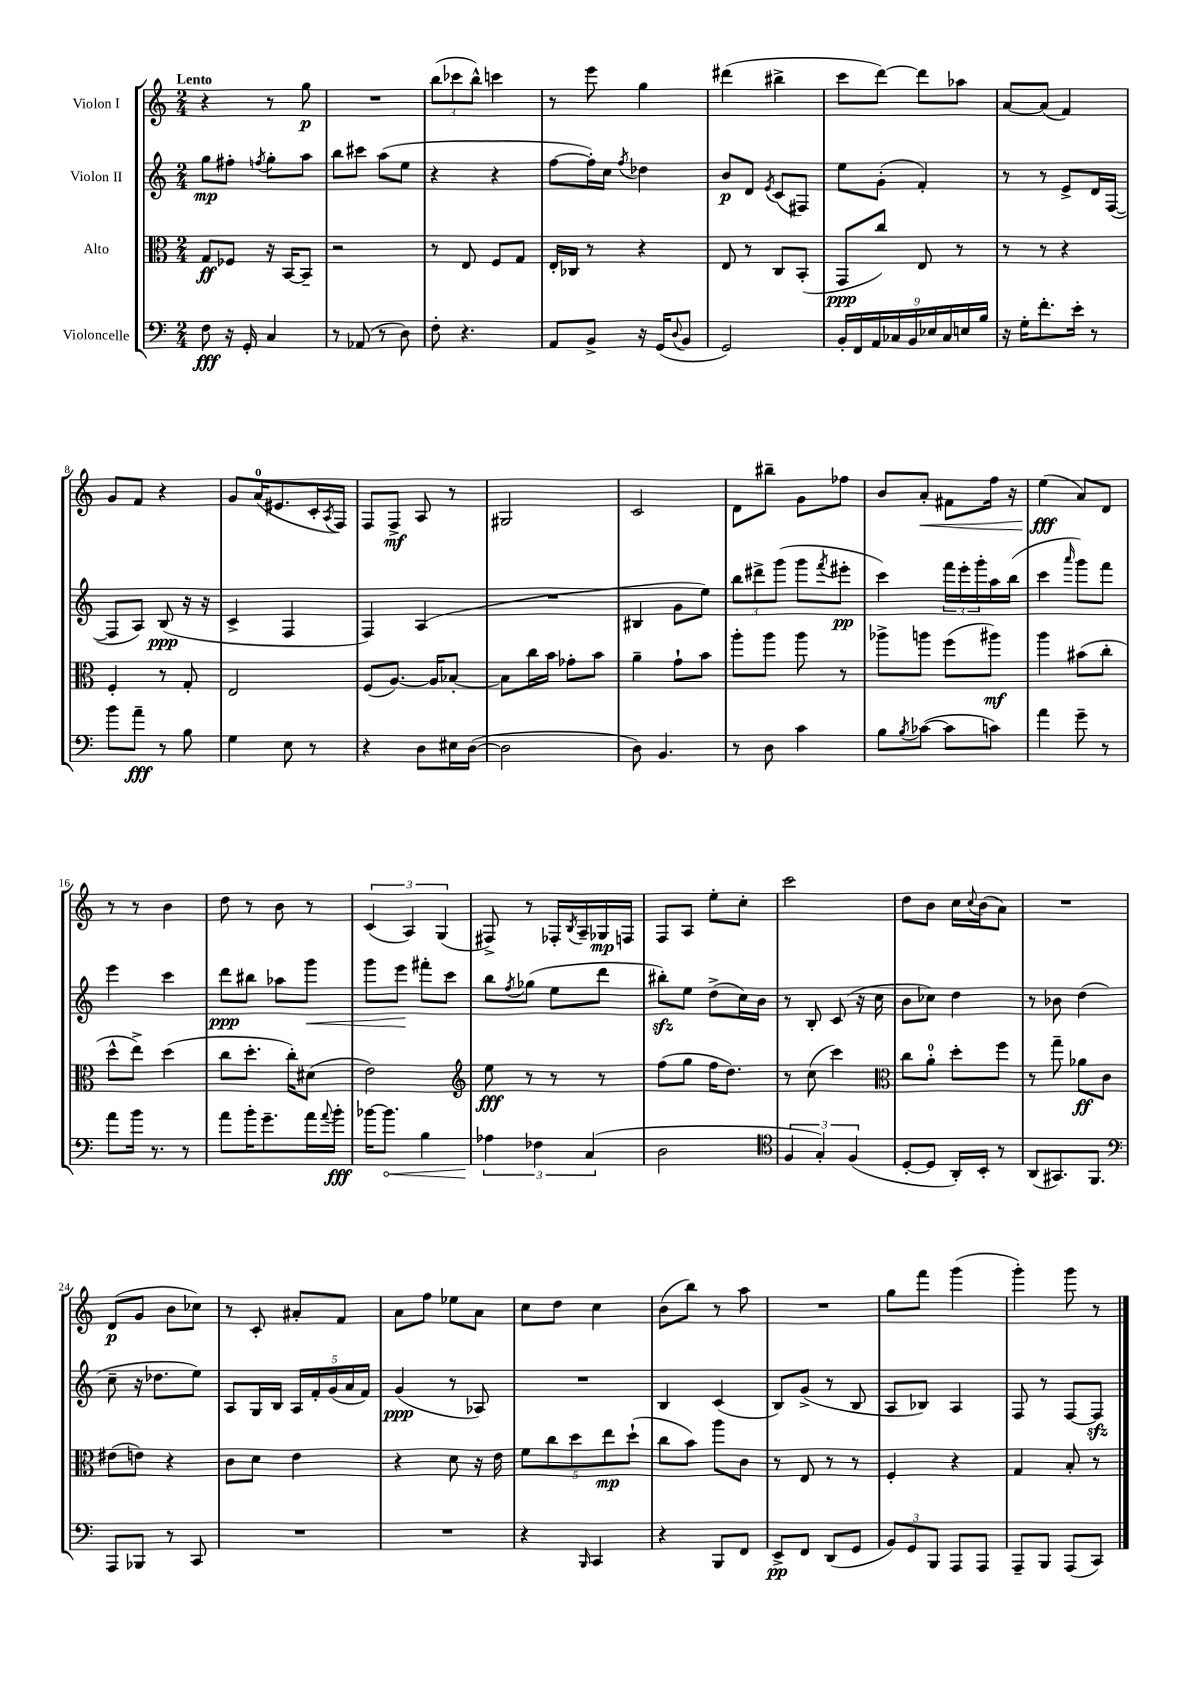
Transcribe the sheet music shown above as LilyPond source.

<<
\new StaffGroup <<
\new Staff = "s0" \with { instrumentName = "Violon I" } {
    \clef treble \key c \major \numericTimeSignature \time 2/4 \tempo "Lento"
    r4 r8 g''8\p |
    R2 |
    \tuplet 3/2 { b''8( ces'''8 b''8-^) } c'''4 |
    r8 e'''8 g''4 |
    dis'''4( bis''4-> |
    c'''8 d'''8~) d'''8 aes''8 |
    a'8~ a'8( f'4) |
    g'8 f'8 r4 |
    g'8 a'16-0( eis'8. c'16-. \acciaccatura { a8 } f16) |
    f8 f8->\mf a8 r8 |
    gis2 |
    c'2 |
    d'8 bis''8-- g'8 fes''8 |
    b'8 a'8-.\< fis'8 f''16 r16 |
    e''4\fff\!( a'8) d'8 |
    r8 r8 b'4 |
    d''8 r8 b'8 r8 |
    \tuplet 3/2 { c'4( a4) g4( } |
    fis8->) r8 fes16-. \acciaccatura { b8 } a16-- ges16\mp f16 |
    f8 a8 e''8-. c''8-. |
    c'''2 |
    d''8 b'8 c''16 \appoggiatura { c''8 } b'16( a'8) |
    R2 |
    d'8\p( g'8 b'8 ces''8) |
    r8 c'8-. ais'8-. f'8 |
    a'8 f''8 ees''8 a'8 |
    c''8 d''8 c''4 |
    b'8( b''8) r8 a''8 |
    R2 |
    g''8 f'''8 g'''4( |
    g'''4-.) g'''8 r8 \bar "|." |
}
\new Staff = "s1" \with { instrumentName = "Violon II" } {
    \clef treble \key c \major \numericTimeSignature \time 2/4
    g''8\mp fis''8-. \acciaccatura { f''8 } g''8-. a''8 |
    b''8 cis'''8 a''8( e''8 |
    r4 r4 |
    f''8~ f''16-.) c''16 \acciaccatura { f''8 } des''4 |
    b'8\p d'8 \acciaccatura { e'8 } c'8( fis8) |
    e''8 g'8-.( f'4-.) |
    r8 r8 e'8-> d'16 f16~( |
    f8 a8) b8\ppp( r16 r16 |
    c'4-> f4 |
    f4) a4( |
    R2 |
    bis4 g'8 e''8) |
    \tuplet 3/2 { b''8 dis'''8-> g'''8( } g'''8 \acciaccatura { f'''8 } eis'''8-.\pp |
    c'''4) \tuplet 3/2 { f'''16 e'''16-. g'''16-. } a''16 b''16( |
    c'''4 \grace { a'''16 } g'''8) f'''8 |
    e'''4 c'''4 |
    d'''8\ppp bis''8 aes''8 g'''8\< |
    g'''8 e'''8\! fis'''8-. c'''8 |
    b''8 \acciaccatura { f''8 } ges''8( e''8 d'''8 |
    bis''8-.\sfz) e''8 d''8->( c''16) b'16 |
    r8 b8-. c'8( r16 c''16 |
    b'8 ces''8) d''4 |
    r8 bes'8 d''4( |
    c''8-- r16 des''8. e''8) |
    a8 g16 b16 \tuplet 5/4 { a16 f'16-. g'16( a'16 f'16) } |
    g'4\ppp( r8 aes8) |
    R2 |
    b4 c'4( |
    b8) g'8->( r8 b8 |
    a8 bes8) a4 |
    f8 r8 f8~ f8\sfz \bar "|." |
}
\new Staff = "s2" \with { instrumentName = "Alto" } {
    \clef alto \key c \major \numericTimeSignature \time 2/4
    g8\ff fes8 r16 b,16~ b,8-- |
    r2 |
    r8 e8 f8 g8 |
    e16-. ces16 r8 r4 |
    e8 r8 c8 b,8-.( |
    g,8\ppp c''8) e8 r8 |
    r8 r8 r4 |
    f4-. r8 g8-. |
    e2 |
    f8( a8.~) a16 bes8~-. |
    bes8 c''16 b'16 ges'8-. b'8 |
    a'4-- g'8-! b'8 |
    a''8-. a''8 a''8 r8 |
    aes''8-> a''8 f''8( ais''8\mf) |
    a''4 bis'8( c''8-. |
    d''8-^ e''8->) d''4( |
    c''8 d''8.-. c''16-.) dis'8( |
    e'2) |
    \clef treble e''8\fff r8 r8 r8 |
    f''8( g''8 f''16 d''8.) |
    r8 c''8( c'''4) |
    \clef alto c''8 a'8-0-. d''8-. f''8 |
    r8 g''8-- aes'8\ff c'8 |
    eis'8( e'8) r4 |
    c'8 d'8 e'4 |
    r4 d'8 r16 e'16 |
    \tuplet 5/4 { f'8 c''8 d''8 e''8\mp d''8-!( } |
    c''8 b'8) a''8 c'8 |
    r8 e8 r8 r8 |
    f4-. r4 |
    g4 b8-. r8 \bar "|." |
}
\new Staff = "s3" \with { instrumentName = "Violoncelle" } {
    \clef bass \key c \major \numericTimeSignature \time 2/4
    f8\fff r16 g,16-. c4 |
    r8 aes,8( r8 d8) |
    f8-. r4. |
    a,8 b,8-> r16 g,16( \appoggiatura { d8 } b,8 |
    g,2) |
    \tuplet 9/8 { b,16-. f,16 a,16 ces16 b,16 ees16 ces16 e16 b16 } |
    r16 g16-. f'8.-. e'16-. r8 |
    b'8 a'8--\fff r8 b8 |
    g4 e8 r8 |
    r4 d8 eis16 d16~( |
    d2 |
    d8) b,4. |
    r8 d8 c'4 |
    b8 \acciaccatura { b8 } ces'8~( ces'8 c'8) |
    a'4 g'8-- r8 |
    a'8 b'16 r8. r8 |
    a'8 b'16-. g'8.-- a'16 \appoggiatura { a'8 } b'16-.\fff |
    bes'16~ \once \override Hairpin.circled-tip = ##t bes'8.\< b4 |
    \tuplet 3/2 { aes4\! fes4 c4( } |
    d2 |
    \clef tenor \tuplet 3/2 { f4 g4-.) f4( } |
    d8~-. d8 a,16-.) b,16-. r8 |
    a,8( gis,8.) f,8. |
    \clef bass a,,8 bes,,8 r8 c,8 |
    R2 |
    R2 |
    r4 \grace { b,,16 } c,4 |
    r4 b,,8 f,8 |
    e,8->\pp f,8 d,8( g,8 |
    \tuplet 3/2 { b,8) g,8 b,,8 } a,,8 a,,8 |
    a,,8-- b,,8 a,,8( c,8) \bar "|." |
}
>>
>>
